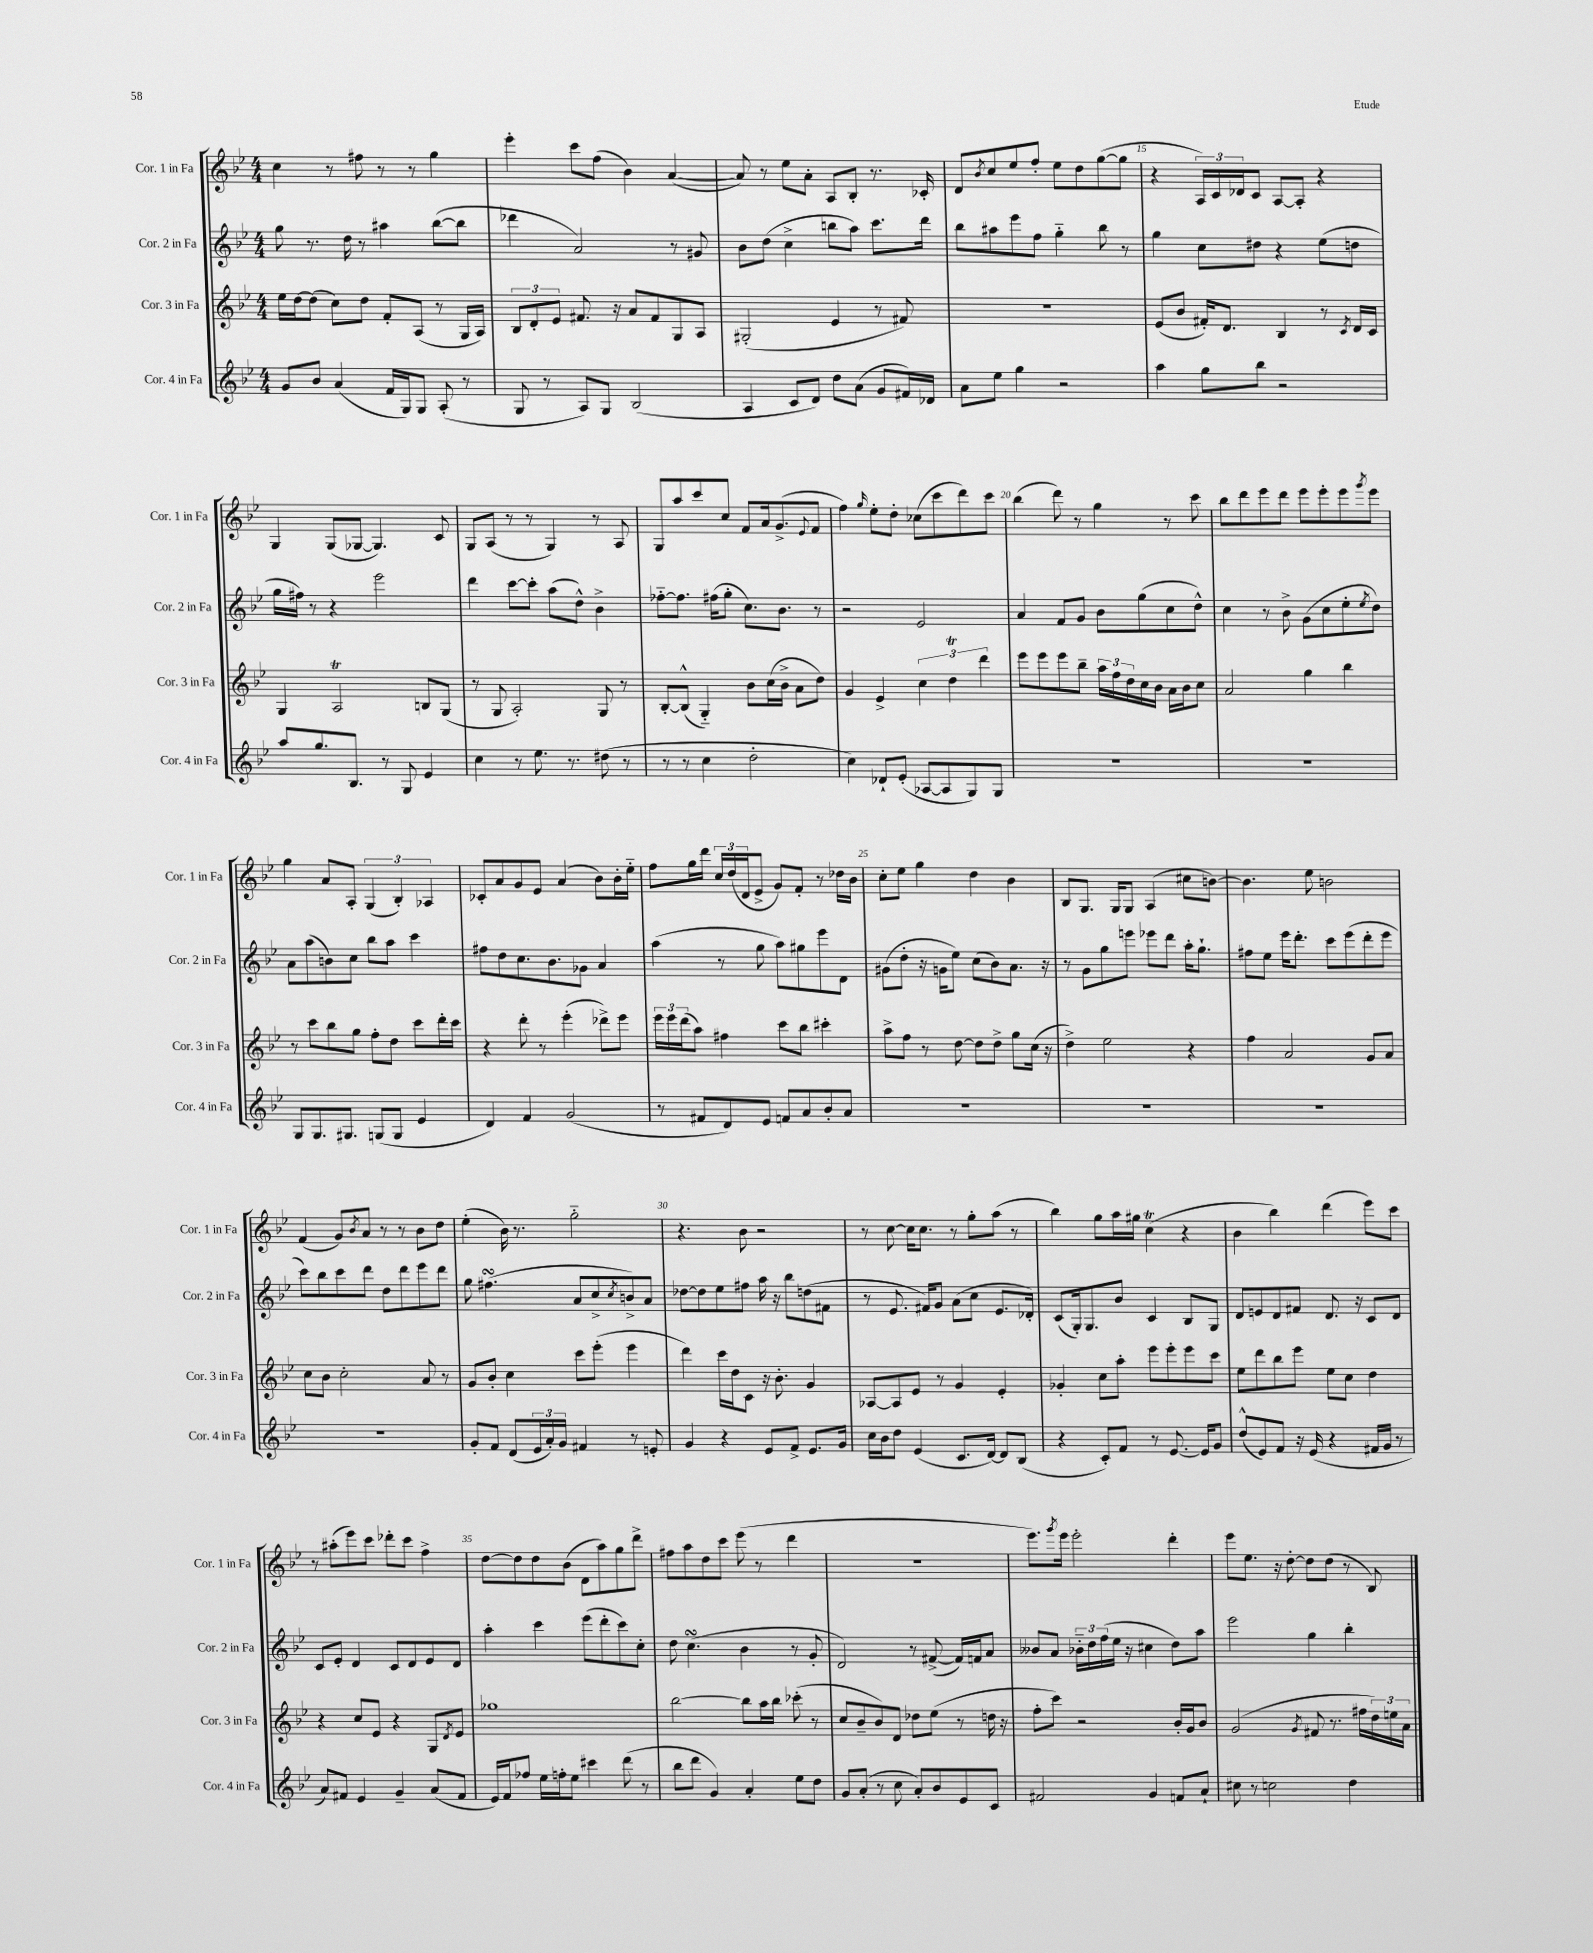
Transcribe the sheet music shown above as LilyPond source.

<<
\new StaffGroup <<
\new Staff = "s0" \with { instrumentName = "Cor. 1 in Fa" shortInstrumentName = "Cor. 1 in Fa" } {
    \clef treble \key bes \major \numericTimeSignature \time 4/4
    c''4 r8 fis''8 r8 r8 g''4 |
    ees'''4-. c'''8 f''8( bes'4) a'4~( |
    a'8) r8 ees''8 a'8-. a8 bes8-. r8. ces'16-. |
    d'8 \acciaccatura { bes'8 } c''8 ees''8 f''8-. ees''8 d''8 g''8~( g''8 |
    r4 \tuplet 3/2 { a16) c'16 des'16 } c'8 a8~ a8-. r4 |
    g4 g8( ges8~ ges4.) c'8 |
    g8 a8( r8 r8 g4) r8 a8 |
    g8 a''8 c'''8 c''8 f'8 a'16 g'8.->( \appoggiatura { ees'8 } f'8 |
    f''4) \grace { g''16 } ees''8-. d''8-. ces''8( c'''8 d'''8) c'''8 |
    bes''4( d'''8) r8 g''4 r8 c'''8 |
    bes''8 d'''8 ees'''8 d'''8 ees'''8 ees'''8-. ees'''8 \acciaccatura { g'''8 } ees'''8 |
    g''4 a'8 a8-. \tuplet 3/2 { g4( bes4-.) aes4 } |
    ces'8-. a'8 g'8 ees'8 a'4( bes'8) bes'16-. ees''16-_ |
    f''8 g''16 d'''16 \tuplet 3/2 { c''16 d''16( d'16 } ees'8-> g'8) f'8-. r8 des''16 bes'16 |
    c''8-. ees''8 g''4 d''4 bes'4 |
    bes8 g8. g16 g8 a4( cis''8 b'8~) |
    b'4. ees''8 b'2 |
    f'4( g'8) \acciaccatura { bes'8 } a'8 r8 r8 bes'8 d''8 |
    ees''4-.( bes'16) r8. g''2-_ |
    r4. bes'8 r2 |
    r8 c''8~ c''16 c''8. r8 g''8-. a''8( r8 |
    bes''4) g''8 a''16 gis''16 c''4\trill( r4 |
    bes'4 bes''4) d'''4( ees'''8) c'''8 |
    r8 ais''8-.( ees'''8) c'''8 des'''8-. c'''8 f''4-> |
    d''8~ d''8 d''8 bes'8( d'8 a''8) g''8 d'''8-> |
    fis''8 a''8 d''8 c'''8 ees'''8( r8 d'''4 |
    R1 |
    ees'''8.) \acciaccatura { g'''8 } ees'''16 ees'''2-. d'''4-. |
    ees'''8 ees''8. r16 d''8~-. d''8 d''8( r8 bes8) \bar "|." |
}
\new Staff = "s1" \with { instrumentName = "Cor. 2 in Fa" shortInstrumentName = "Cor. 2 in Fa" } {
    \clef treble \key bes \major \numericTimeSignature \time 4/4
    g''8 r8. d''16 r8 ais''4 bes''8~( bes''8 |
    des'''4 a'2) r8 gis'8 |
    bes'8 d''8( c''4-> b''8 a''8) c'''8. d'''16 |
    bes''8 ais''8 ees'''8 f''8 g''4-_ bes''8 r8 |
    g''4 c''8 dis''8 r4 ees''8( d''8 |
    g''16 fis''16) r8 r4 ees'''2 |
    d'''4 c'''8~ c'''8-. a''8( d''8-^) bes'4-> |
    fes''8~-_ fes''8. fis''16( g''8-. c''8.) bes'8. r8 |
    r2 ees'2 |
    a'4 f'8 g'8 bes'8 g''8( c''8 d''8-^) |
    c''4 r8 bes'8-> g'8( c''8 ees''8-. \acciaccatura { ees''8 } d''8) |
    a'8 a''8( b'8) c''8 bes''8 a''8 c'''4 |
    fis''8 d''8 c''8. bes'8. ges'8 a'4 |
    a''4( r8 g''8 a''8) gis''8 ees'''8 d'8 |
    gis'8( d''8-. r16 g'16 ees''8) c''8( bes'8) a'8. r16 |
    r8 g'8 g''8 e'''8 ees'''8 d'''8 a''16-. g''8.-! |
    fis''8 ees''8 ees'''16 d'''8.-. c'''8 ees'''8( d'''8-. ees'''8 |
    c'''8) bes''8 c'''8 d'''8 d''8 d'''8 ees'''8 d'''8 |
    g''8 fis''4.\turn( a'8 c''8-> \acciaccatura { c''8 } b'8->) a'8 |
    des''8~ des''8 ees''8 fis''8 a''16 r16 bes''8 d''8( fis'8 |
    r8 ees'8. fis'16) g'8 a'8( c''8 ees'8. des'16-.) |
    c'8( g16-.) g8. bes'8 c'4 bes8 g8 |
    d'8 e'8 d'8 fis'8 d'8. r16 c'8 d'8 |
    c'8 ees'8-. d'4 c'8 d'8 ees'8 d'8 |
    a''4-. c'''4 ees'''8( d'''8-. c'''8) c''8-. |
    d''8 c''4.\turn( bes'4 r8 g'8-. |
    d'2) r8 fis'8~->( fis'16) f'16 a'8 |
    beses'8 a'8 \tuplet 3/2 { bes'16-_ d''16 f''16( } ees''16 r16 cis''4 d''8) a''8 |
    ees'''2 g''4 bes''4-. \bar "|." |
}
\new Staff = "s2" \with { instrumentName = "Cor. 3 in Fa" shortInstrumentName = "Cor. 3 in Fa" } {
    \clef treble \key bes \major \numericTimeSignature \time 4/4
    ees''16 d''16~ d''8( c''8) d''8 f'8-. a8( r8 g16 a16) |
    \tuplet 3/2 { bes8 d'8-. ees'8 } fis'8. r16 a'8 fis'8 g8 a8 |
    gis2-.( ees'4 r8 fis'8) |
    R1 |
    ees'8( bes'8 fis'16-.) d'8. bes4 r8 \acciaccatura { c'8 } d'16 c'16 |
    g4 a2\trill b8 g8( |
    r8 g8 a2-.) g8 r8 |
    bes8~-. bes8-^( g4-_) bes'8 c''16( bes'16-> a'8 d''8) |
    g'4 ees'4-> \tuplet 3/2 { c''4 d''4\trill d'''4 } |
    ees'''8 ees'''8 ees'''8 bes''8-- \tuplet 3/2 { a''16 f''16 d''16 } c''16 bes'16 a'16 bes'16 c''8 |
    a'2 g''4 bes''4 |
    r8 c'''8 bes''8 g''8 f''8-. d''8 c'''8 d'''16-. c'''16 |
    r4 d'''8-. r8 ees'''4-.( des'''8->) ees'''8 |
    \tuplet 3/2 { ees'''16 ees'''16 d'''16( } a''8) fis''4 c'''8 bes''8 cis'''4-. |
    a''8-> f''8 r8 d''8~ d''8 d''8-> g''8 c''16( r16 |
    d''4->) ees''2 r4 |
    f''4 a'2 g'8 a'8 |
    c''8 bes'8 c''2-. a'8 r8 |
    g'8 bes'8-. c''4 c'''8 ees'''8-.( ees'''4 |
    d'''4) c'''16 d''16 c'8 r16 bes'8.-. g'4 |
    aes8~ aes8 ees'8 r8 g'4 ees'4-. |
    ges'4-. c''8 a''8-. ees'''8 ees'''8-. ees'''8 c'''8 |
    ees''8 d'''8 bes''8 ees'''8 ees''8 c''8 d''4 |
    r4 c''8 ees'8 r4 g8 \acciaccatura { d'8 } ees'8 |
    ges''1 |
    bes''2~ bes''8 a''16 bes''16 ces'''8-.( r8 |
    c''8 bes'8-- bes'8) d'8 des''8 ees''8( r8 d''16 r16 |
    f''8-. c'''8) r2 bes'16-. g'16 bes'8 |
    g'2( \acciaccatura { g'8 } fis'8 r8. fis''16 \tuplet 3/2 { d''16) e''16 a'16 } \bar "|." |
}
\new Staff = "s3" \with { instrumentName = "Cor. 4 in Fa" shortInstrumentName = "Cor. 4 in Fa" } {
    \clef treble \key bes \major \numericTimeSignature \time 4/4
    g'8 bes'8 a'4( f'16 g16) g8 a8-.( r8 |
    g8 r8 a8) g8 bes2( |
    a4 c'8 d'8) d''8 a'8( g'8 fis'16) des'16 |
    a'8 ees''8 g''4 r2 |
    a''4 g''8 bes''8 r2 |
    a''8 g''8. bes8. r8 g8 ees'4 |
    c''4 r8 ees''8. r8. dis''8( r8 |
    r8 r8 c''4 d''2-. |
    c''4) des'8-! ees'8-.( aes8~ aes8 g8) g8 |
    R1 |
    R1 |
    g8 g8. gis8. g8( g8 ees'4 |
    d'4) f'4 g'2( |
    r8 fis'8 d'8) ees'8 f'8 a'8 bes'8-. a'8 |
    R1 |
    R1 |
    R1 |
    R1 |
    g'8-. f'8 d'8( \tuplet 3/2 { ees'16 a'16-.) g'16 } fis'4 r8 e'8-. |
    g'4 r4 ees'8 f'8-> ees'8. g'16 |
    c''16 bes'16 d''8 ees'4( c'8. d'16~) d'8 bes8( |
    r4 c'8-.) f'8 r8 ees'8.~ ees'16 g'8 |
    d''8-^( ees'8) f'8 r16 ees'16( r4 fis'16 g'16 r8 |
    a'8) fis'8 ees'4 g'4-- a'8( fis'8 |
    ees'16) f'16 fes''8 ees''16 f''16-. ees''8 cis'''4 d'''8( r8 |
    bes''8 d'''8 g'4) a'4-. ees''8 d''8 |
    g'8 a'8-.( r8 c''8 a'8-.) bes'8 ees'8 c'8 |
    fis'2 g'4 f'8 a'8-! |
    cis''8 r8 c''2 d''4 \bar "|." |
}
>>
>>
\layout { \context { \Score currentBarNumber = #11 \override BarNumber.break-visibility = ##(#f #t #t) barNumberVisibility = #(every-nth-bar-number-visible 5) } }
